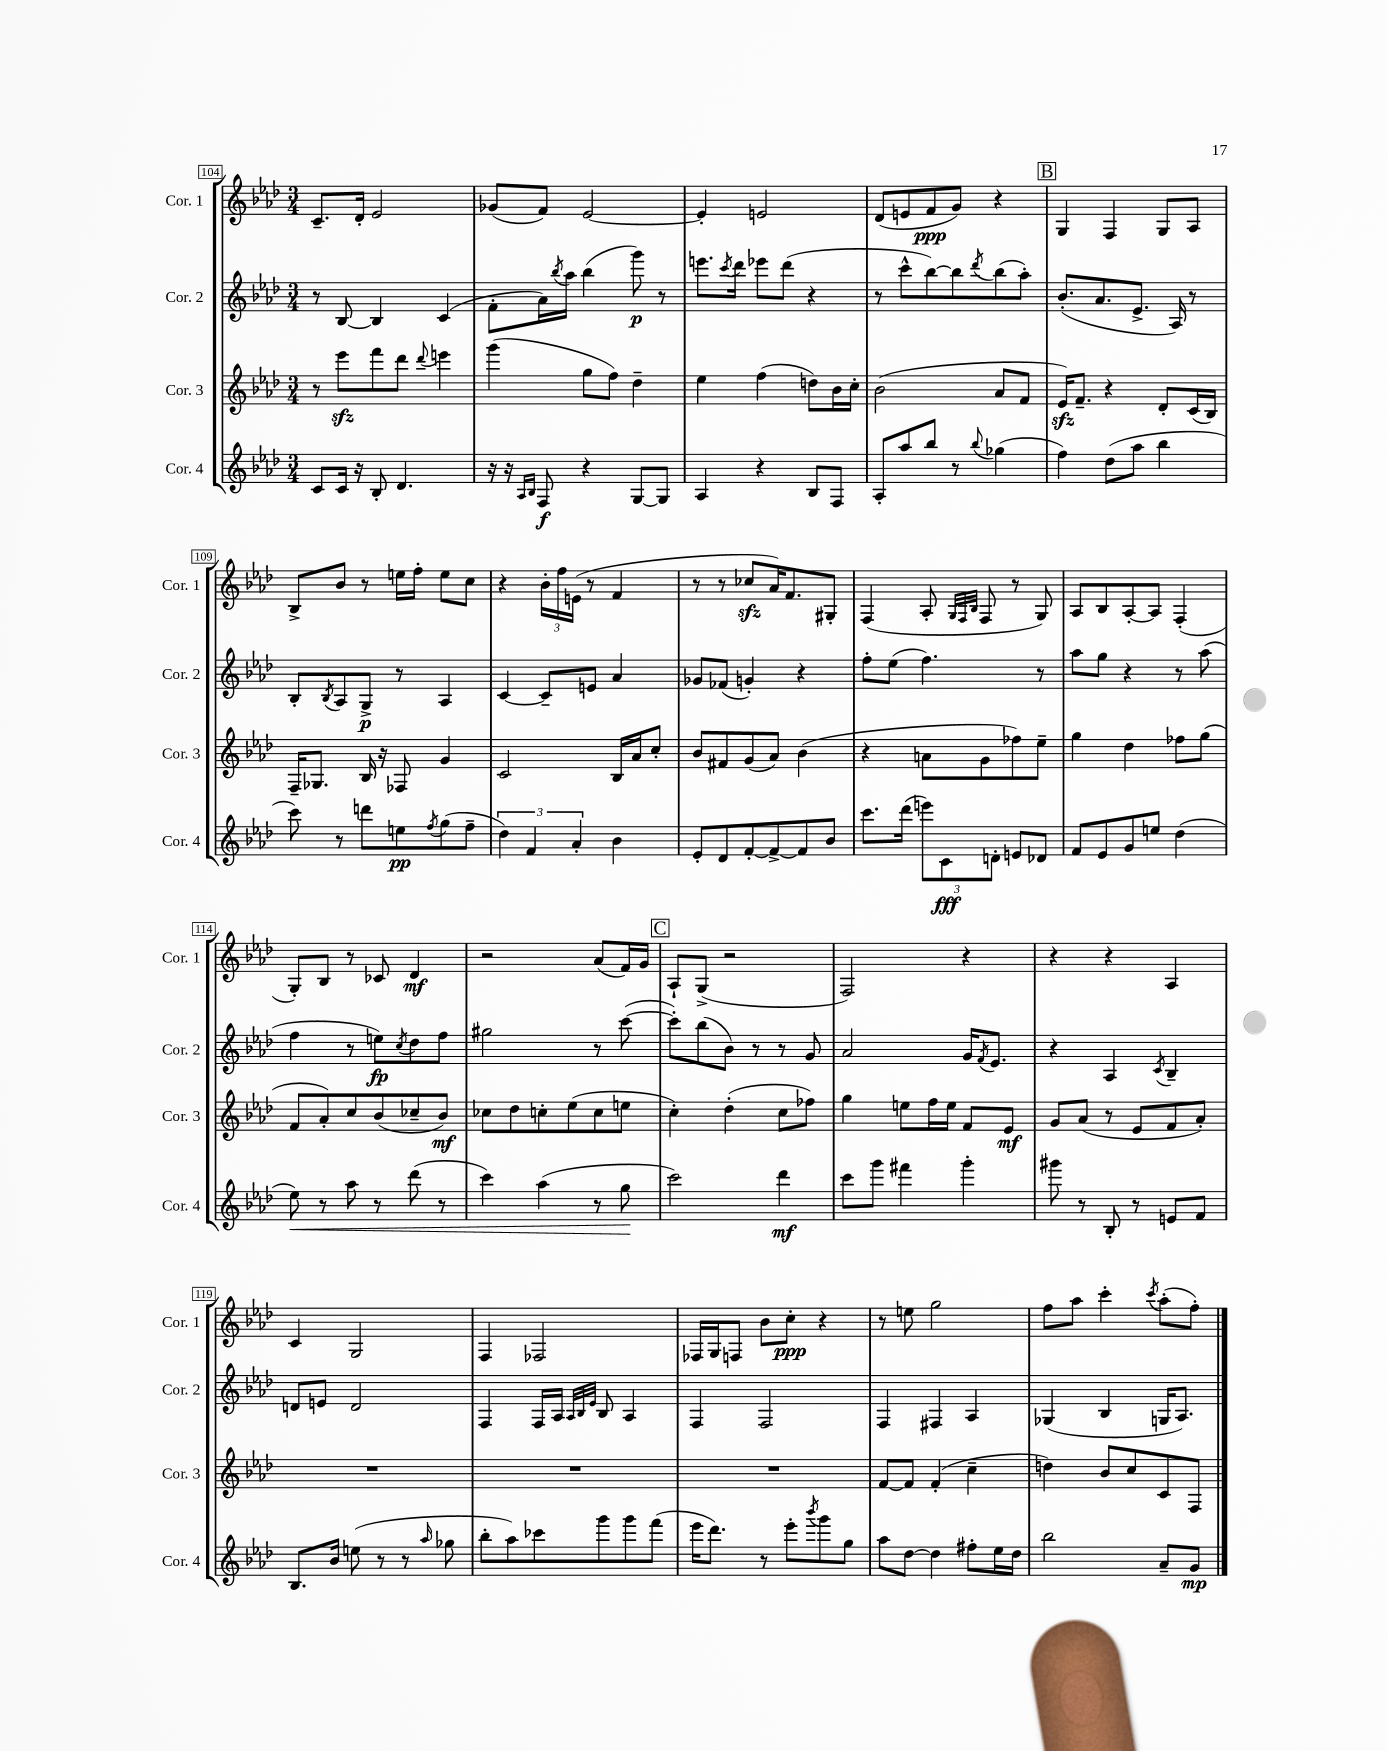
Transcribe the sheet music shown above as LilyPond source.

<<
\new StaffGroup <<
\new Staff = "s0" \with { instrumentName = "Cor. 1" shortInstrumentName = "Cor. 1" } {
    \clef treble \key aes \major \numericTimeSignature \time 3/4
    c'8.-- des'16-. ees'2 |
    ges'8( f'8) ees'2~ |
    ees'4-. e'2 |
    des'8( e'8 f'8\ppp g'8) r4 |
    \mark \markup { \box "B" } g4 f4 g8 aes8 |
    bes8-> bes'8 r8 e''16 f''16-. e''8 c''8 |
    r4 \tuplet 3/2 { bes'16-. f''16 e'16( } r8 f'4 |
    r8 r8 ces''8\sfz aes'16) f'8. gis8-. |
    f4( aes8-. \grace { g32 f32 bes32 } f8 r8 g8) |
    aes8 bes8 aes8~-. aes8 f4-.( |
    g8-.) bes8 r8 ces'8 des'4\mf |
    r2 aes'8( f'16) g'16 |
    \mark \markup { \box "C" } aes8-! g8->( r2 |
    f2) r4 |
    r4 r4 aes4 |
    c'4 g2 |
    f4 fes2 |
    fes16 g16 f8 bes'8 c''8-.\ppp r4 |
    r8 e''8 g''2 |
    f''8 aes''8 c'''4-. \acciaccatura { c'''8 } aes''8-.( f''8-.) \bar "|." |
}
\new Staff = "s1" \with { instrumentName = "Cor. 2" shortInstrumentName = "Cor. 2" } {
    \clef treble \key aes \major \numericTimeSignature \time 3/4
    r8 bes8~ bes4 c'4( |
    f'8-. aes'16) \acciaccatura { bes''8 } aes''16 bes''4( g'''8\p) r8 |
    e'''8. \acciaccatura { c'''8 } des'''16 ees'''8 des'''8( r4 |
    r8 c'''8-^ bes''8~) bes''8 \acciaccatura { des'''8 } bes''8( aes''8-.) |
    \mark \markup { \box "B" } bes'8.-.( aes'8. ees'8.-> aes16) r8 |
    bes8-. \acciaccatura { bes8 } aes8 g8->\p r8 aes4 |
    c'4~ c'8-- e'8 aes'4 |
    ges'8 fes'8( g'4-.) r4 |
    f''8-. ees''8( f''4.) r8 |
    aes''8 g''8 r4 r8 aes''8( |
    f''4 r8 e''8\fp) \acciaccatura { c''8 } des''8 f''8 |
    gis''2 r8 c'''8~( |
    \mark \markup { \box "C" } c'''8-.) bes''8( bes'8) r8 r8 g'8 |
    aes'2 g'16 \acciaccatura { f'8 } ees'8. |
    r4 aes4 \acciaccatura { c'8 } bes4-- |
    d'8 e'8 d'2 |
    f4 f16 aes16 \grace { aes32 bes32 ees'32 } bes8 aes4 |
    f4 f2 |
    f4 fis4 aes4 |
    ges4( bes4 g16 aes8.) \bar "|." |
}
\new Staff = "s2" \with { instrumentName = "Cor. 3" shortInstrumentName = "Cor. 3" } {
    \clef treble \key aes \major \numericTimeSignature \time 3/4
    r8 ees'''8\sfz f'''8 des'''8 \appoggiatura { des'''8 } e'''4 |
    g'''4( g''8 f''8) des''4-- |
    ees''4 f''4( d''8) bes'16 c''16-. |
    bes'2( aes'8 f'8 |
    \mark \markup { \box "B" } ees'16\sfz) f'8.-- r4 des'8-. c'16( bes16) |
    f16-- ges8. bes16 r16 fes8 g'4 |
    c'2 bes16 aes'16 c''8-. |
    bes'8 fis'8 g'8( aes'8) bes'4( |
    r4 a'8 g'8 fes''8) ees''8-- |
    g''4 des''4 fes''8 g''8( |
    f'8 aes'8-.) c''8 bes'8( ces''8-- bes'8\mf) |
    ces''8 des''8 c''8-. ees''8( c''8 e''8 |
    \mark \markup { \box "C" } c''4-.) des''4-.( c''8 fes''8) |
    g''4 e''8 f''16 e''16 f'8 ees'8\mf |
    g'8 aes'8( r8 ees'8 f'8 aes'8-.) |
    R2. |
    R2. |
    R2. |
    f'8~ f'8 f'4-.( c''4-- |
    d''4) bes'8 c''8 c'8 f8 \bar "|." |
}
\new Staff = "s3" \with { instrumentName = "Cor. 4" shortInstrumentName = "Cor. 4" } {
    \clef treble \key aes \major \numericTimeSignature \time 3/4
    c'8 c'16 r16 bes8-. des'4. |
    r16 r16 \grace { aes16 bes16 } f8\f r4 g8~ g8 |
    aes4 r4 bes8 f8 |
    aes8-. aes''8 bes''8 r8 \appoggiatura { bes''8 } ges''4( |
    \mark \markup { \box "B" } f''4) des''8( aes''8 bes''4 |
    c'''8) r8 d'''8 e''8\pp \acciaccatura { f''8 } g''8( f''8-- |
    \tuplet 3/2 { des''4) f'4 aes'4-. } bes'4 |
    ees'8-. des'8 f'8~-. f'8~-> f'8 bes'8 |
    c'''8. des'''16( \tuplet 3/2 { e'''8) c'8\fff d'8-. } e'8 des'8 |
    f'8 ees'8 g'8 e''8 des''4( |
    ees''8\<) r8 aes''8 r8 des'''8( r8 |
    c'''4) aes''4( r8 g''8\! |
    \mark \markup { \box "C" } c'''2) des'''4\mf |
    c'''8 g'''8 fis'''4 g'''4-. |
    gis'''8 r8 bes8-. r8 e'8 f'8 |
    bes8. bes'16 e''8( r8 r8 \grace { aes''16 } ges''8 |
    bes''8-. aes''8) ces'''8 g'''8 g'''8 f'''8( |
    ees'''16 des'''8.) r8 ees'''8-. \acciaccatura { bes'''8 } g'''8 g''8 |
    aes''8 des''8~ des''4 fis''8-. ees''16 des''16 |
    bes''2 aes'8-- g'8\mp \bar "|." |
}
>>
>>
\layout { \context { \Score currentBarNumber = #104 \override BarNumber.stencil = #(make-stencil-boxer 0.1 0.3 ly:text-interface::print) } }
